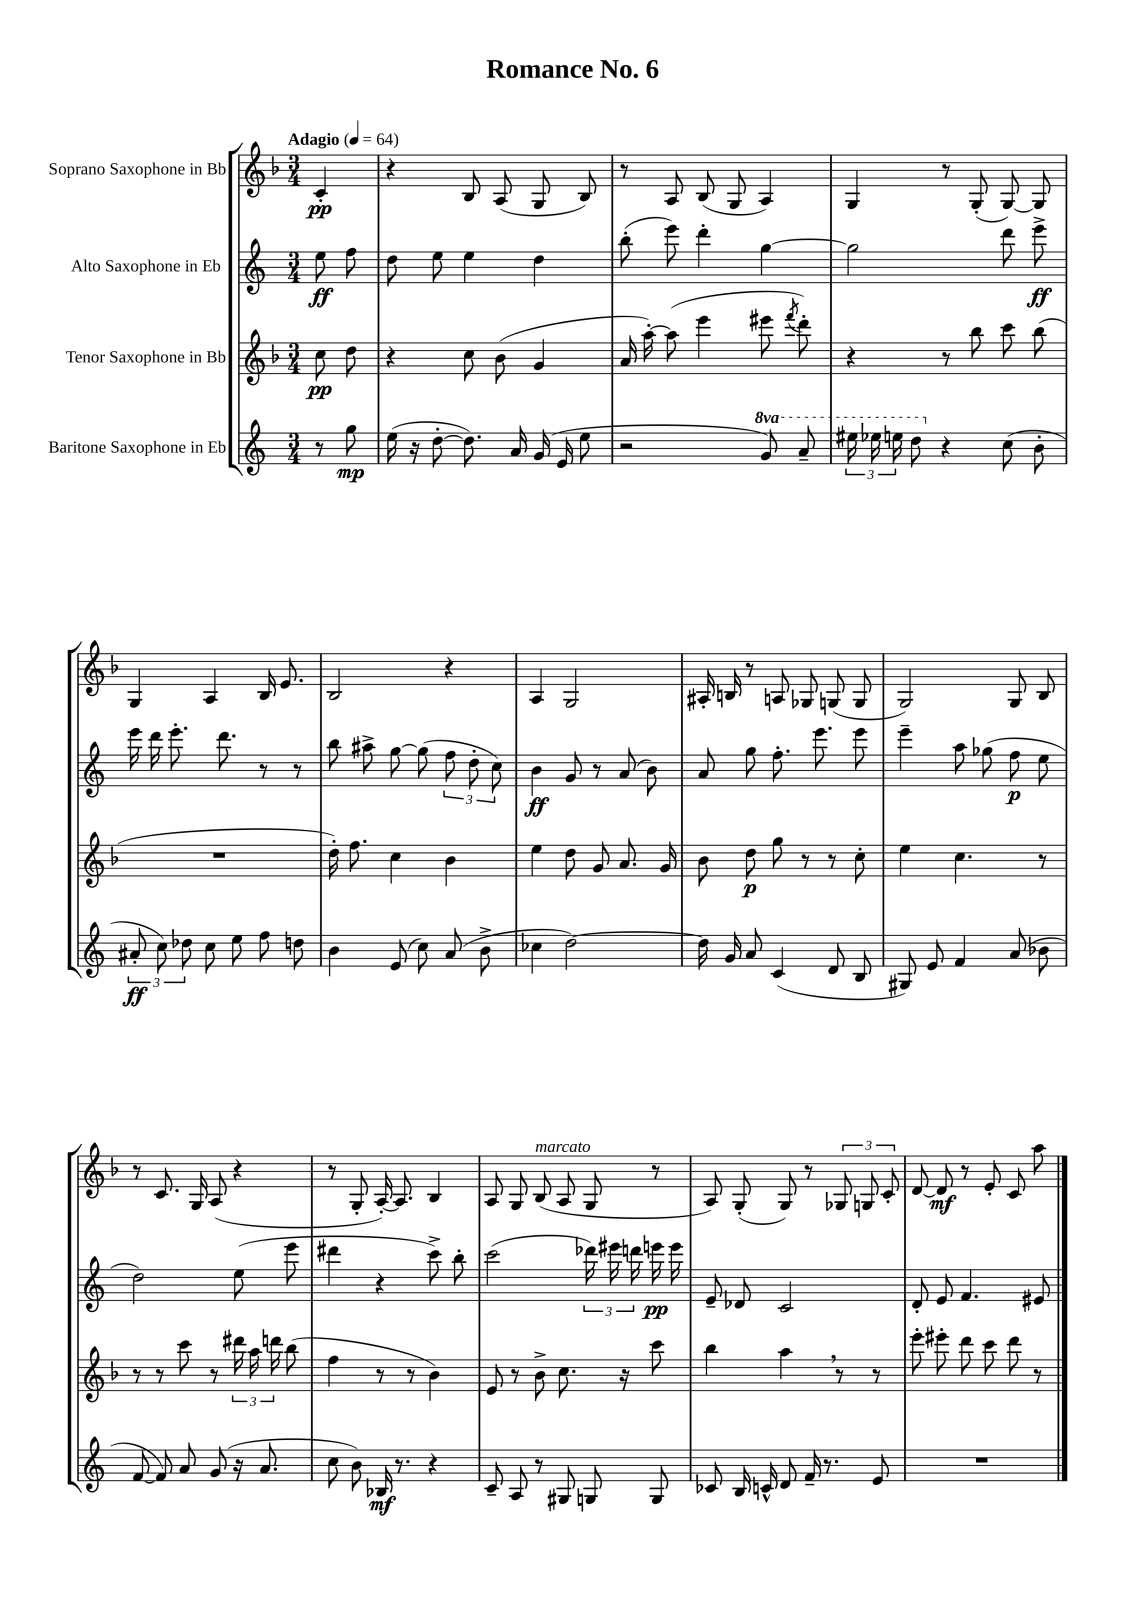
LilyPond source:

\header { title = "Romance No. 6" }
<<
\new StaffGroup <<
\new Staff = "s0" \with { instrumentName = "Soprano Saxophone in Bb" } {
    \clef treble \key f \major \numericTimeSignature \time 3/4 \partial 4 \tempo "Adagio" 4 = 64
    \autoBeamOff c'4-.\pp |
    r4 bes8 a8( g8 bes8) |
    r8 a8 bes8( g8 a4) |
    g4 r8 g8-.( g8~) g8 |
    g4 a4 bes16 e'8. |
    bes2 r4 |
    a4 g2 |
    ais16-. b16 r8 a8 ges8 g8( g8 |
    g2) g8 bes8 |
    r8 c'8. g16 a8( r4 |
    r8 g8-. a16~-.) a8. bes4 |
    a8 g8 bes8^\markup { \italic "marcato" }( a8 g8 r8 |
    a8) g8-.( g8) r8 \tuplet 3/2 { ges8 g8 c'8-. } |
    d'8~ d'8\mf r8 e'8-. c'8 a''8 \bar "|." |
}
\new Staff = "s1" \with { instrumentName = "Alto Saxophone in Eb" } {
    \clef treble \key c \major \numericTimeSignature \time 3/4 \partial 4
    \autoBeamOff e''8\ff f''8 |
    d''8 e''8 e''4 d''4 |
    b''8-.( e'''8) d'''4-. g''4~ |
    g''2 d'''8 e'''8->\ff |
    e'''16 d'''16 e'''8.-. d'''8. r8 r8 |
    b''8 ais''8-> g''8~ g''8( \tuplet 3/2 { f''8 d''8-. c''8) } |
    b'4\ff g'8 r8 a'8( b'8) |
    a'8 g''8 f''8.-. e'''8. e'''8 |
    e'''4-- a''8 ges''8( f''8\p e''8 |
    d''2) e''8( e'''8 |
    dis'''4 r4 c'''8->) b''8-. |
    c'''2( \tuplet 3/2 { des'''16) eis'''16 d'''16 } e'''16\pp e'''16 |
    e'8-- des'8 c'2 |
    d'8-. e'8 f'4. eis'8 \bar "|." |
}
\new Staff = "s2" \with { instrumentName = "Tenor Saxophone in Bb" } {
    \clef treble \key f \major \numericTimeSignature \time 3/4 \partial 4
    \autoBeamOff c''8\pp d''8 |
    r4 c''8 bes'8( g'4 |
    a'16 a''16~-.) a''8( e'''4 eis'''8 \acciaccatura { f'''8 } d'''8-.) |
    r4 r8 bes''8 c'''8 bes''8( |
    R2. |
    d''16-.) f''8. c''4 bes'4 |
    e''4 d''8 g'8 a'8. g'16 |
    bes'8 d''8\p g''8 r8 r8 c''8-. |
    e''4 c''4. r8 |
    r8 r8 c'''8 r8 \tuplet 3/2 { dis'''16 a''16 d'''16 } bes''8( |
    f''4 r8 r8 bes'4) |
    e'8 r8 bes'8-> c''8. r16 c'''8 |
    bes''4 a''4 \breathe r8 r8 |
    e'''8-. eis'''8-. d'''8 c'''8 d'''8 r8 \bar "|." |
}
\new Staff = "s3" \with { instrumentName = "Baritone Saxophone in Eb" } {
    \clef treble \key c \major \numericTimeSignature \time 3/4 \set Staff.ottavationMarkups = #ottavation-simple-ordinals \partial 4
    \autoBeamOff r8 g''8\mp |
    e''16( r16 d''8~-. d''8.) a'16 g'16( e'16 e''8 |
    r2 \ottava #1 g''8) a''8-- |
    \tuplet 3/2 { eis'''16 ees'''16 e'''16 } d'''8 \ottava #0 r4 c''8( b'8-. |
    \tuplet 3/2 { ais'8-.\ff c''8) des''8 } c''8 e''8 f''8 d''8 |
    b'4 e'8( c''8) a'8( b'8-> |
    ces''4 d''2~) |
    d''16 g'16 a'8 c'4( d'8 b8 |
    gis8) e'8 f'4 a'8( bes'8 |
    f'8~ f'8) a'8 g'8( r16 a'8. |
    c''8 b'8) bes16\mf r8. r4 |
    c'8-- a8 r8 gis8 g8 g8 |
    ces'8 b16 c'16-^ d'8 f'16-- r8. e'8 |
    R2. \bar "|." |
}
>>
>>
\layout { \context { \Score \remove "Bar_number_engraver" } }
